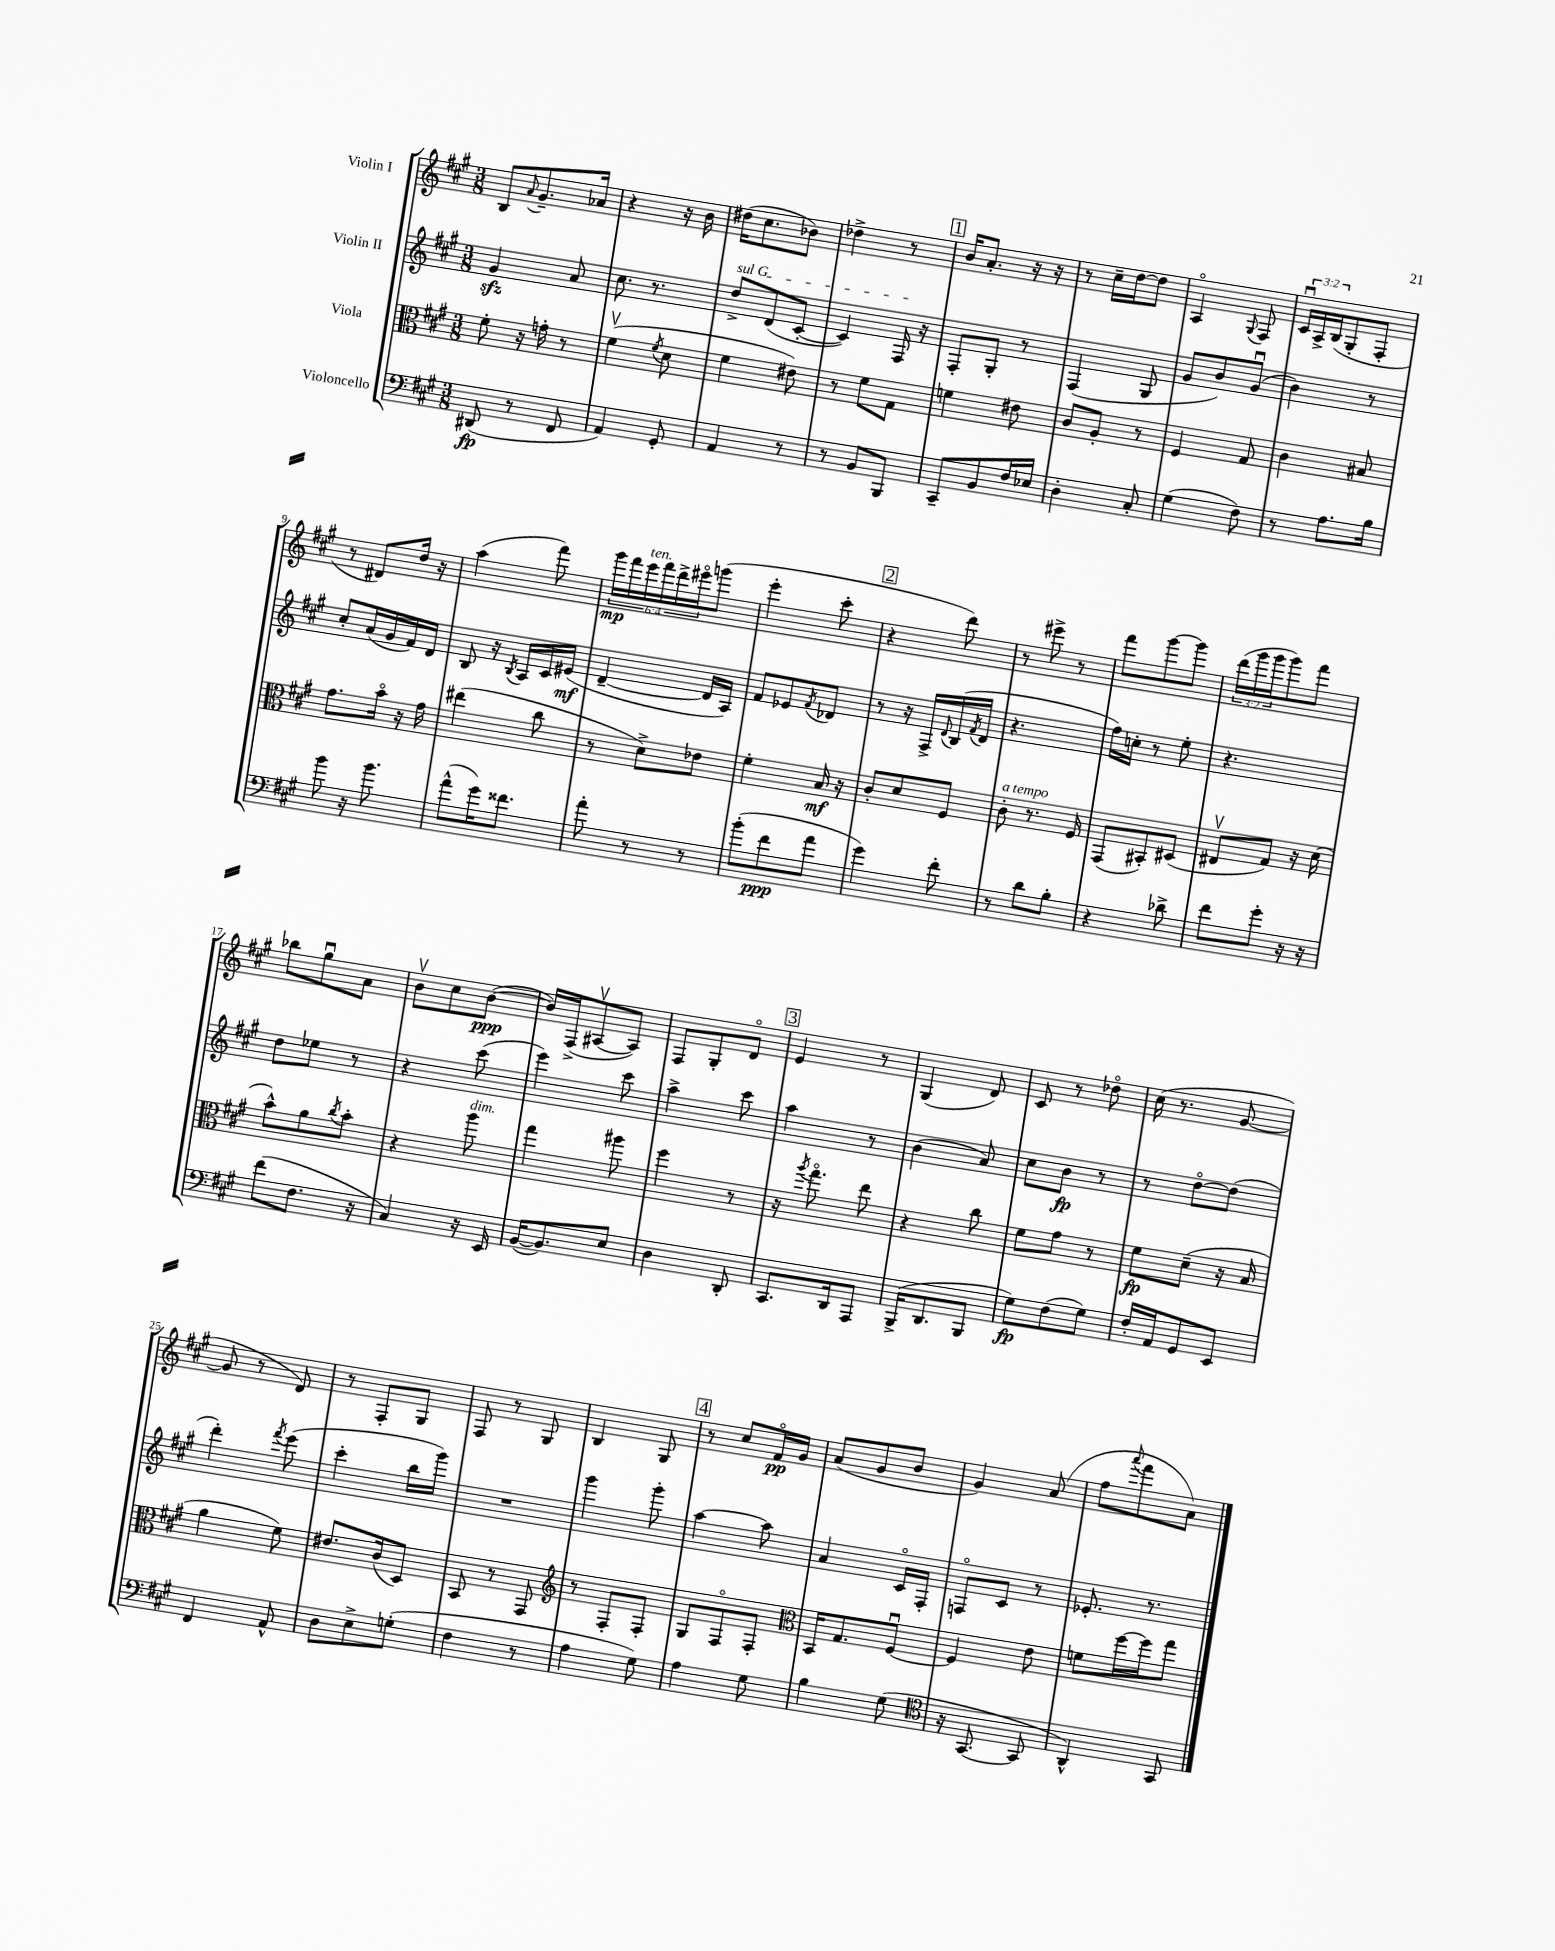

**kern	**kern	**kern	**kern
*staff4	*staff3	*staff2	*staff1
*clefF4	*clefC3	*clefG2	*clefG2
*k[f#c#g#]	*k[f#c#g#]	*k[f#c#g#]	*k[f#c#g#]
*M3/8	*M3/8	*M3/8	*M3/8
(8DD#	8f#'	4g#	8B
.	.	.	8qqa
8r	16r	.	8.g#~
.	16g'	.	.
8FF#	8r	8a	.
.	.	.	16a-
=	=	=	=
4AA)	(4f#v	8.cc#	4r
.	.	8.r	.
.	8qf#	.	.
8GG#'	8d	.	16r
.	.	.	16b
=	=	=	=
4AA	4f#	8dd^	(16dd#
.	.	.	8.cc#
.	.	(8d	.
8r	8e#)	[8c#'	8b-)
=	=	=	=
8r	8r	4c#])	4dd-^
8BB	8f#	.	.
8BBB	8G#	16F#	8r
.	.	16r	.
=	=	=	=
8CC#~	4f	8F#'	16b
.	.	.	8.a'
8BB	.	8G#'	.
16F#	8e#	8r	16r
16E-	.	.	16r
=	=	=	=
4D'	8c#	(4F#	8r
.	8A'	.	16cc#~
.	.	.	[16dd
8C#'	8r	8G#	8dd]
=	=	=	=
(4G#	4F#	8g#	4Ao
.	.	8b)	.
.	.	.	8qqG#
8F#)	8G#	(8g#u	8F#
=	=	=	=
8r	4c#	4b)	24c#u
.	.	.	24A^
.	.	.	(24B
8.A	.	.	8G#'
.	8B#	8r	8F#'
16B	.	.	.
=	=	=	=
8b	8.g#	8cc#'	8r
16r	.	(16a	8d#)
8.b	16bo	16g#	.
.	16r	16f#)	16dd
.	16g#	16d	16r
=	=	=	=
(8a^^	(4ee#	8B	(4aa
16g#)	.	16r	.
.	.	8qB	.
8.f##	.	16A	.
.	8cc#	16c#	8fff#)
.	.	(16e#	.
=	=	=	=
8a'	8r	[4d~	24ggg#
.	.	.	24fff#
.	.	.	24eee
8r	8d^)	.	24fff#
.	.	.	24ddd^
.	.	.	24eee#o
8r	8e-	16d]	(8ggg
.	.	16A)	.
=	=	=	=
(8b'	4f#'	8f#	4eee'
8f#	.	8e-	.
.	.	8qf#	.
8a	16B	8d-	8ccc#'
.	16r	.	.
=	=	=	=
4g#)	8c#'	8r	4r
.	8d	16r	.
.	.	16F#^	.
.	.	8qqd	.
8f#'	8F#	(16B	8ddd)
.	.	8qf#	.
.	.	16d	.
=	=	=	=
8r	8c#'	4.r	8r
8d	8.r	.	8eee#^
8B'	.	.	8r
.	16F#	.	.
=	=	=	=
4r	(8GG#	16ff#)	8fff#
.	.	16cc'	.
.	8BB#')	8r	[8ggg#
8d-^	(8D#	8ee'	8ggg#]
=	=	=	=
8f#	8E#v	4.r	(24ddd
.	.	.	24ggg#
.	.	.	24ggg#
8g#'	8G#)	.	8ggg#)
16r	16r	.	8fff#
16r	(16d	.	.
=	=	=	=
(8f#	8b^^)	8dd	8bb-
8.F#	8a	8ee-	8gg#u
.	8qcc#	.	.
.	8b'	8r	8a
16r	.	.	.
=	=	=	=
4C#)	4r	4r	8bv
.	.	.	8cc#
16r	8aa	(8ccc#	([8b
16EE	.	.	.
=	=	=	=
([16BB	4gg#	4eee)	16b])
8.BB])	.	.	(16F#^
.	.	.	[8A#v
8E	8aa#	8ccc#	8A#])
=	=	=	=
4D	4ff#	4aa^	8F#
.	.	.	8G#'
8DD'	8r	8ccc#	8do
=	=	=	=
8.CC#	16r	4aa	4e
.	8qaa	.	.
.	8.gg#o	.	.
16DD	.	.	.
8AAA	8ee	8r	8r
=	=	=	=
(16BBB^	4r	(4b	(4G#
8.DD	.	.	.
8BBB	8cc#	8a)	8d)
=	=	=	=
8G#)	8f#	8cc#	8c#
(8F#	8g#	8b	8r
8G#)	8r	8r	8dd-o
=	=	=	=
16F#'	8f#	8r	(16cc#
16AA	.	.	8.r
8GG#	(8d~	[8ddo	.
8EE	16r	(8dd]	[8g#
.	16B	.	.
=	=	=	=
4FF#	4a	4ddd')	8g#]
.	.	.	8r
.	.	8qfff#	.
8AA^^	8f#)	(8eee	8d)
=	=	=	=
8D	8.e#	4ccc#'	8r
8E^	.	.	8F#'
.	(16c#	.	.
(8G'	8D)	16bb	8G#
.	.	16ggg#)	.
=	=	=	=
4F#	8BB	4.r	8F#
.	8r	.	8r
8r	8GG#	.	8G#
=	=	=	=
*	*clefG2	*	*
4A	8r	4ggg#	4B
.	8F#'	.	.
8G#)	8F#'	8ggg#'	8G#
=	=	=	=
4A	8G#	[4aa	8r
.	8F#o	.	8cc#
8G#	8F#'	8aa]	16f#o
.	.	.	16g#
=	=	=	=
*	*clefC3	*	*
4B	16BB	4a	(8a
.	8.G#	.	.
.	.	.	8g#
(8G#	[8F#u	16c#o	8b
.	.	16F#'	.
=	=	=	=
*clefC4	*	*	*
16r	4F#]	8Fo	4g#)
[8.GG#	.	.	.
.	.	8c#	.
8GG#]	8e	8r	(8a
=	=	=	=
4AA^^)	8f	8.e-'	8ff#
.	.	.	8qqaaa
.	[16ff#	.	8fff#
.	16ff#]	8.r	.
8GG#	8gg#	.	8a)
==	==	==	==
*-	*-	*-	*-
